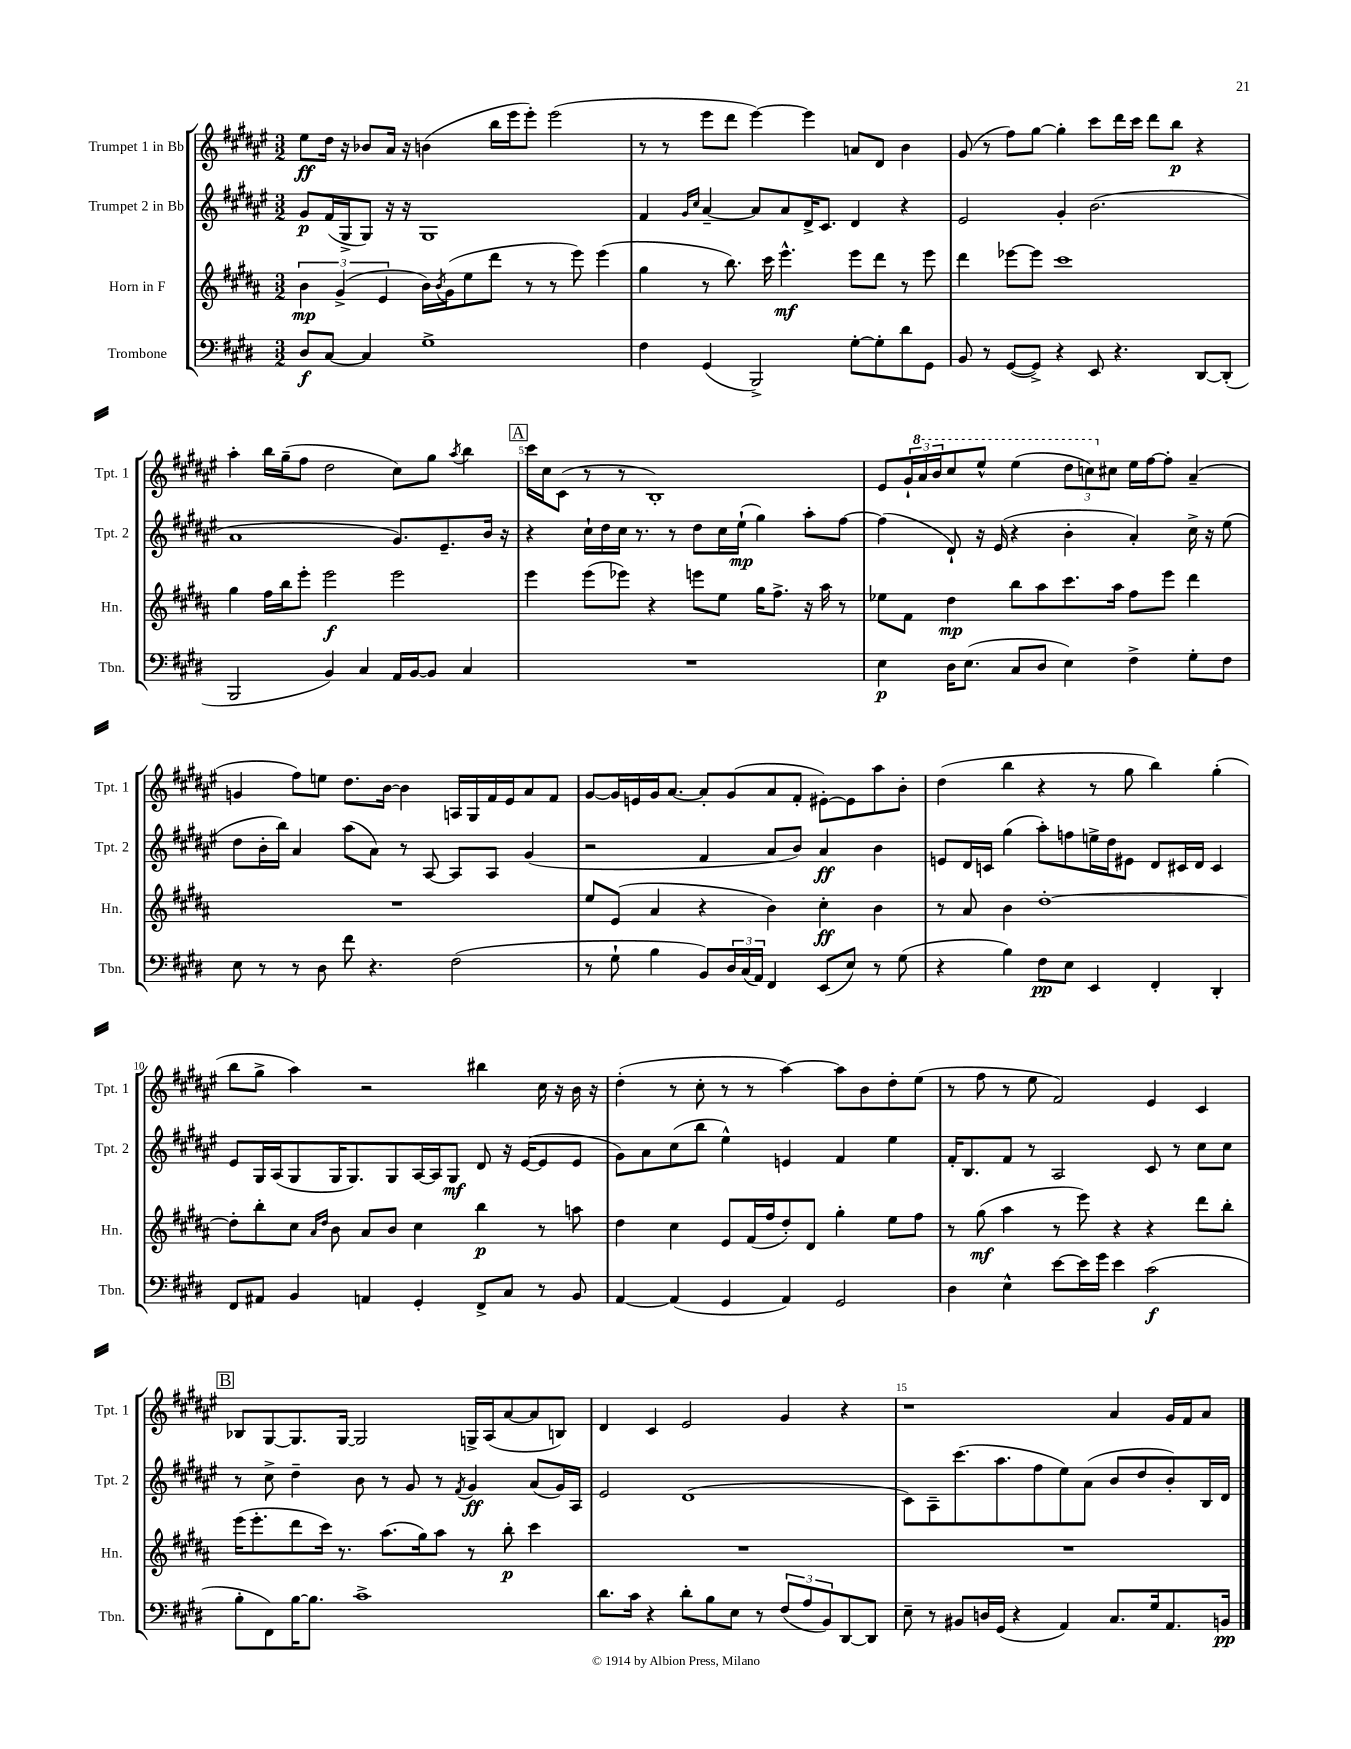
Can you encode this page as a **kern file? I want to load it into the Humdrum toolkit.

**kern	**kern	**kern	**kern
*staff4	*staff3	*staff2	*staff1
*clefF4	*clefG2	*clefG2	*clefG2
*k[f#c#g#d#]	*k[f#c#g#d#a#]	*k[f#c#g#d#a#e#]	*k[f#c#g#d#a#e#]
*M3/2	*M3/2	*M3/2	*M3/2
8D#/L	6b\	8g#/L	8ee#\L
[8C#/J	.	(16f#/L	16dd#\Jk
.	(6g#^/	.	.
.	.	16G#^/J	16r
4C#/]	.	8G#/J)	8b-/L
.	6e/	.	.
.	.	16r	16a#/Jk
.	.	16r	16r
1G#^	16b\LL)	1G#	(4b\
.	8qb/	.	.
.	(16g#\J	.	.
.	8ee\	.	.
.	8ddd#\J	.	16bb\LL
.	.	.	16eee#\J
.	8r	.	8eee#'\J)
.	8r	.	(2eee#\
.	8eee\)	.	.
.	(4eee\	.	.
=	=	=	=
4F#\	4gg#\	4f#/	8r
.	.	.	8r
.	.	16qqg#/LL	.
.	.	16qqcc#/JJ	.
(4GG#/	8r	[4a#~/	8eee#\L
.	8.bb\)	.	8ddd#\J
2BBB^/)	.	8a#/]L	[4eee#\)
.	16ccc#\	.	.
.	4.eee^^\	8a#/	.
.	.	16d#^/K	4eee#\]
.	.	8.c#/J	.
[8G#'\L	8eee\L	4d#/	8a/L
8G#'\]	8ddd#\J	.	8d#/J
8d#\	8r	4r	4b\
8GG#\J	8eee\	.	.
=	=	=	=
8BB/	4ddd#\	2e#/	(8g#/
8r	.	.	8r
([8GG#/L	[8eee-\L	.	8ff#\L)
8GG#^/]J)	8eee-\]J	.	[8gg#\J
4r	1ccc#	4g#'/	4gg#'\]
8EE/	.	(2.b\	8ccc#\L
4.r	.	.	16ddd#\L
.	.	.	16ccc#\JJ
.	.	.	8ddd#\L
.	.	.	8bb\J
[8DD#/L	.	.	4r
(8DD#'/]J	.	.	.
=	=	=	=
2BBB/	4gg#\	1a#	4aa#'\
.	16ff#\LL	.	16bb\LL
.	16bb\J	.	(16gg#~\J
.	8eee'\J	.	8ff#\J
4BB/)	2eee\	.	2dd#\
4C#/	.	.	.
16AA/LL	2eee\	8.g#/L)	8cc#\L)
[16BB/J	.	.	.
8BB/]J	.	.	8gg#\J
.	.	8.e#~/	.
.	.	.	8qaa#/
4C#/	.	.	4bb\
.	.	16b/Jk	.
.	.	16r	.
=	=	=	=
1.r	4eee\	4r	16ccc#\LL
.	.	.	16cc#\J
.	.	.	(8c#\J
.	(8eee\L	16cc#`\LL	8r
.	.	16dd#\	.
.	8eee-\J)	16cc#\JJ	8r
.	.	8.r	.
.	4r	.	1B')
.	.	8r	.
.	8eee\L	8dd#\L	.
.	8ee\J	16cc#\L	.
.	.	(16ee#`\JJ	.
.	16gg#\LK	4gg#\)	.
.	8.ff#^\J	.	.
.	16r	8aa#'\L	.
.	16aa#\	.	.
.	8r	[8ff#\J	.
=	=	=	=
4E\	8ee-\L	(4ff#\]	8e#/L
.	8f#\J	.	24g#`/L
.	.	.	24aa#/
.	.	.	24bb/J
16D#\LK	4dd#\	8d#`/)	8ccc#/
(8.E\J	.	.	.
.	.	16r	8eee#^^/J
.	.	(16e#/	.
8C#/L	8bb\L	4r	(4eee#\
8D#/J	8aa#\	.	.
4E\)	8.ccc#\	4b'\	12ddd#\L
.	.	.	12ccc\)
.	.	.	12cc#\J
.	16aa#\Jk	.	.
4F#^\	8ff#\L	4a#'/)	16ee#\LL
.	.	.	[16ff#\J
.	8eee\J	.	8ff#'\]J
8G#'\L	4ddd#\	16cc#^\	(4a#~/
.	.	16r	.
8F#\J	.	(8ee#\	.
=	=	=	=
8E\	1.r	8dd#\L	4g/
8r	.	16b'\L	.
.	.	16bb\JJ)	.
8r	.	4a#/	8ff#\L)
8D#\	.	.	8ee\J
8f#\	.	(8aa#\L	8.dd#\L
4.r	.	8a#\J)	.
.	.	.	[16b\Jk
.	.	8r	4b\]
.	.	[8A#/	.
(2F#\	.	8A#/]L	16A/LL
.	.	.	16G#/
.	.	8A#/J	16f#/
.	.	.	16e#/J
.	.	(4g#/	8a#/
.	.	.	8f#/J
=	=	=	=
8r	8ee/L	2r	[8g#/L
8G#`\	(8e/J	.	16g#/]L
.	.	.	16e/
4B\	4a#/	.	16g#/J
.	.	.	[8.a#/J
8BB/L)	4r	4f#/	8a#'/]L
24D#/L	.	.	(8g#/
(24C#/	.	.	.
24AA/JJ)	.	.	.
4FF#/	4b\)	8a#/L	8a#/
.	.	8b/J)	8f#'/J
(8EE/L	4cc#'\	4a#/	[8e#'\L)
8E/J)	.	.	8e#\]
8r	4b\	4b\	8aa#\
(8G#\	.	.	8b'\J
=	=	=	=
4r	8r	8e/L	(4dd#\
.	8a#/	16d#/L	.
.	.	16c/JJ	.
4B\)	4b\	(4gg#\	4bb\
8F#\L	[1dd#'	8aa#'\L)	4r
8E\J	.	8ff\	.
4EE/	.	16ee^\L	8r
.	.	16dd#\J	.
.	.	8e#\J	8gg#\
4FF#'/	.	8d#/L	4bb\)
.	.	16c#/L	.
.	.	16d#/JJ	.
4DD#'/	.	4c#/	(4gg#'\
=	=	=	=
8FF#/L	8dd#'\]L	8e#/L	8bb\L
8AA#/J	8bb'\	16G#/L	8gg#^\J
.	.	(16A#/J	.
4BB/	8cc#\J	8G#/	4aa#\)
.	16qqa#/LL	.	.
.	16qqdd#/JJ	.	.
.	8b\	16G#/K	.
.	.	8.G#/)	.
4AA/	8a#/L	.	2r
.	8b/J	8G#/	.
4GG#'/	4cc#\	[16A#/L	.
.	.	16A#/]J	.
.	.	8G#/J	.
8FF#^/L	4bb\	8d#/	4bb#\
8C#/J	.	16r	.
.	.	([16e#/LK	.
8r	8r	8e#/]	16cc#\
.	.	.	16r
8BB/	8aa\	8e#/J	16b\
.	.	.	16r
=	=	=	=
[4AA/	4dd#\	8g#\L)	(4dd#'\
.	.	8a#\	.
(4AA/]	4cc#\	(8cc#\	8r
.	.	8bb\J	8cc#'\
4GG#/	8e/L	4ee#^^\)	8r
.	(16f#/L	.	8r
.	16ff#/J	.	.
4AA/)	8dd#'/)	4e/	[4aa#\)
.	8d#/J	.	.
2GG#/	4gg#'\	4f#/	8aa#\]L
.	.	.	8b\
.	8ee\L	4ee#\	8dd#'\
.	8ff#\J	.	(8ee#\J
=	=	=	=
4D#\	8r	16f#'/LK	8r
.	.	8.B/	.
.	(8gg#\	.	8ff#\
4E^^\	4aa#\	8f#/J	8r
.	.	8r	8ee#\
[8e\L	8r	2A#/	2f#/)
16e\]L	8eee\)	.	.
16g#\JJ	.	.	.
4e\	4r	.	.
(2c#\	4r	8c#/	4e#/
.	.	8r	.
.	8ddd#\L	8cc#\L	4c#/
.	8bb'\J	8cc#\J	.
=	=	=	=
8B'\L	(16eee\LK	8r	8B-/L
.	8.eee'\	.	.
8FF#\)	.	8cc#^\	[8G#/
[16B\K	8ddd#\	4dd#~\	8.G#/]
8.B\]J	.	.	.
.	16ccc#\Jk)	.	.
.	8.r	.	[16G#/Jk
1c#^	.	8b\	2G#/]
.	(8.aa#\L	8r	.
.	.	8g#/	.
.	16gg#\k)	.	.
.	8aa#\J	8r	.
.	.	8qf#/	.
.	8r	4g#/	16G^/LL
.	.	.	(16A#/J
.	8bb'\	.	[8a#/
.	4ccc#\	(8a#/L	8a#/]
.	.	16g#/L)	8B/J)
.	.	16A#/JJ	.
=	=	=	=
8.d#\L	1.r	2e#/	4d#/
16c#\Jk	.	.	.
4r	.	.	4c#/
8d#'\L	.	(1d#	2e#/
8B\	.	.	.
8E\J	.	.	.
8r	.	.	.
(12F#/L	.	.	4g#/
12A/	.	.	.
12BB/)	.	.	.
[8DD#/	.	.	4r
8DD#/]J	.	.	.
=	=	=	=
8E~\	1.r	8c#\L)	1r
8r	.	8A#~\	.
8BB#/L	.	(8.ccc#\	.
16D/L	.	.	.
(16GG#/JJ	.	8.aa#\	.
4r	.	.	.
.	.	8ff#\	.
4AA/)	.	8ee#\)	.
.	.	(8a#\J	.
8.C#/L	.	8b/L	4a#/
.	.	8dd#/	.
16G#/k	.	.	.
8.AA/	.	8b'/)	16g#/LL
.	.	.	16f#/J
.	.	16B/L	8a#/J
16BB/Jk	.	16d#/JJ	.
==	==	==	==
*-	*-	*-	*-
